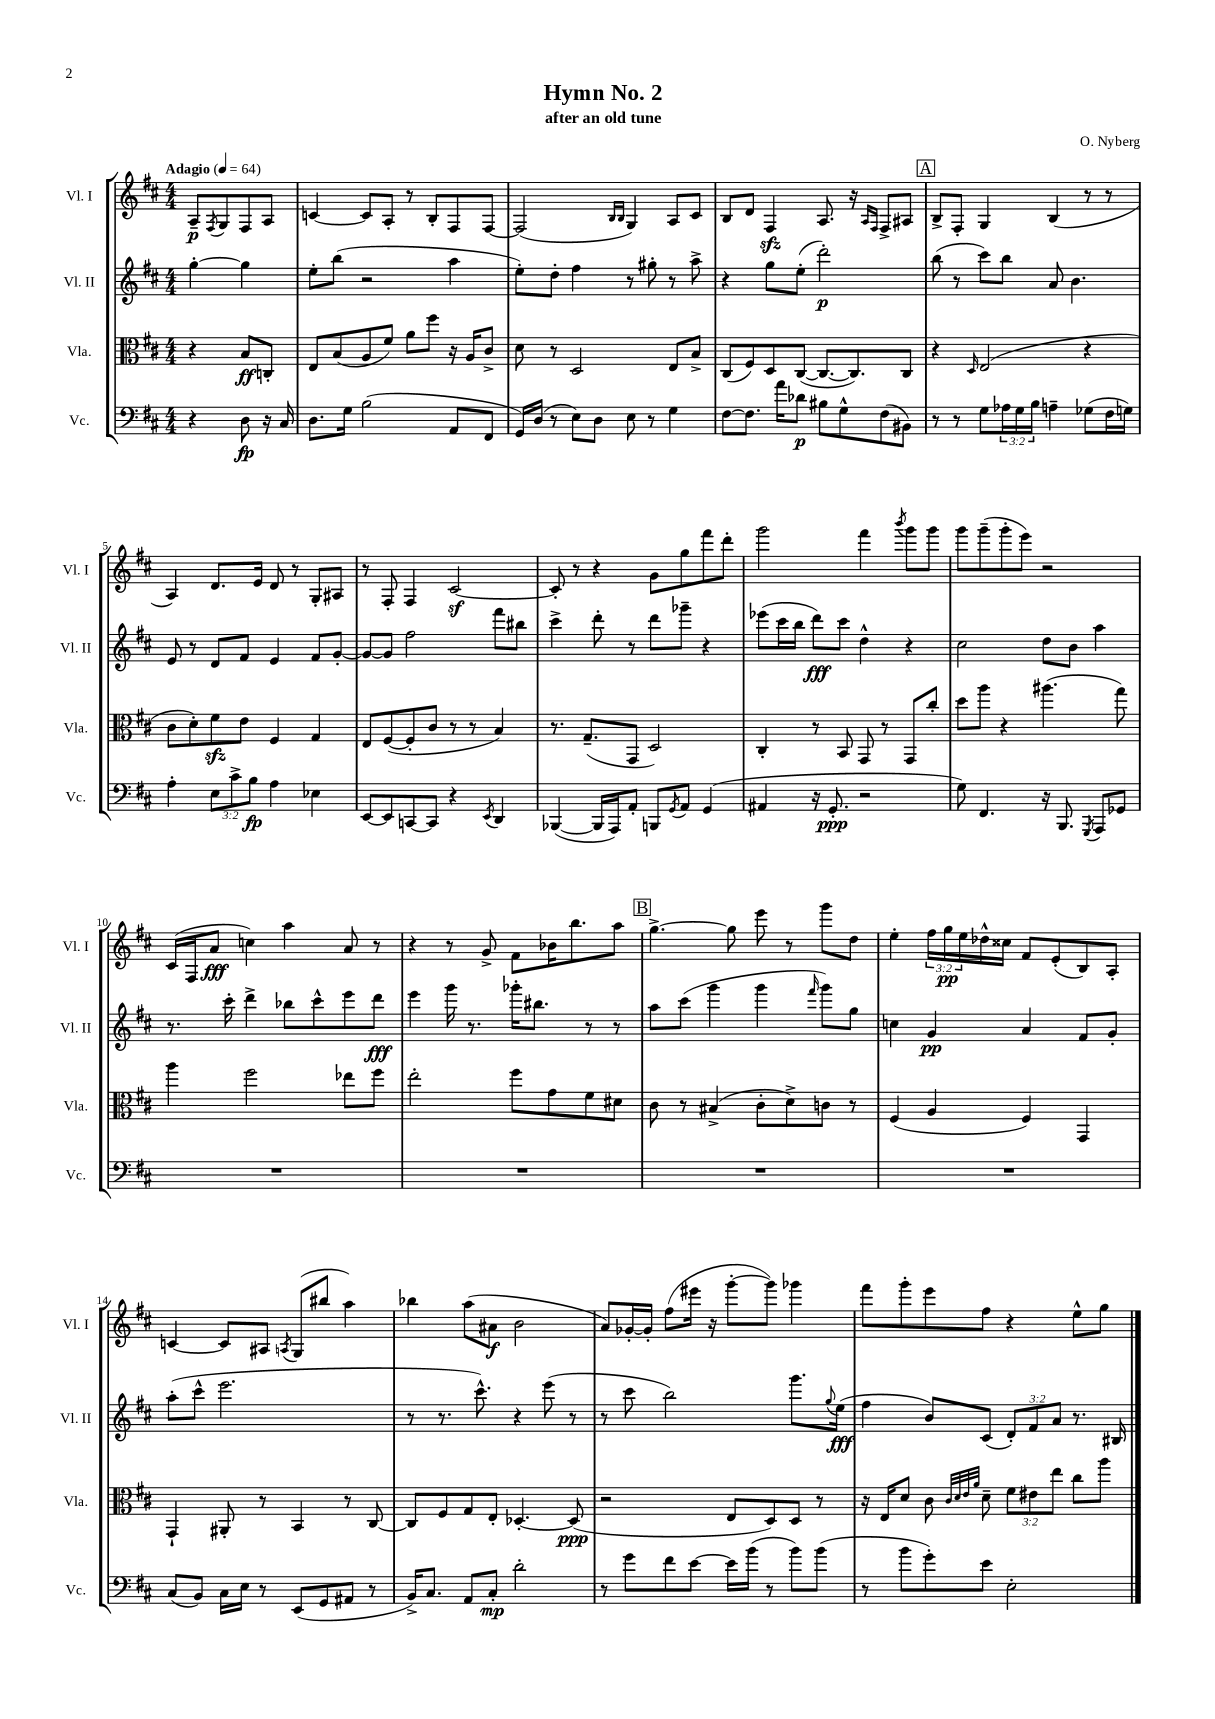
\header { title = "Hymn No. 2" composer = "O. Nyberg" subtitle = "after an old tune" }
<<
\new StaffGroup <<
\new Staff = "s0" \with { instrumentName = "Vl. I" shortInstrumentName = "Vl. I" } {
    \clef treble \key d \major \numericTimeSignature \time 4/4 \override Staff.TupletNumber.text = #tuplet-number::calc-fraction-text \partial 2 \tempo "Adagio" 4 = 64
    a8--\p \acciaccatura { fis8 } g8 fis8 a8 |
    c'4~ c'8 a8-. r8 b8-. fis8 fis8~ |
    fis2( \grace { b16 b16 } g4) a8 cis'8 |
    b8 d'8 fis4\sfz a8. r16 \grace { a16 fis16 } fis8-> ais8 |
    \mark \markup { \box "A" } b8-> fis8-. g4 b4( r8 r8 |
    a4) d'8. e'16 d'8 r8 g8-. ais8 |
    r8 fis8-. fis4 cis'2~\sf |
    cis'8-. r8 r4 g'8 g''8 fis'''8 d'''8-. |
    g'''2 fis'''4 \acciaccatura { b'''8 } g'''8 g'''8 |
    g'''8 g'''8--( g'''8-. e'''8) r2 |
    cis'16( fis16 a'8\fff c''4) a''4 a'8 r8 |
    r4 r8 g'8-> fis'8 bes'16 b''8. a''8 |
    \mark \markup { \box "B" } g''4.~-> g''8 e'''8 r8 g'''8 d''8 |
    e''4-. \tuplet 3/2 { fis''16 g''16\pp e''16 } des''16-^ cisis''16 fis'8 e'8-.( b8) a8-. |
    c'4~ c'8 ais8 \acciaccatura { a8 } g8( bis''8 a''4) |
    bes''4 a''8( ais'8\f b'2 |
    a'8) ges'16~-. ges'16-. fis''8( eis'''16 r16 g'''8~-. g'''8) ges'''4 |
    fis'''8 g'''8-. e'''8 fis''8 r4 e''8-^ g''8 \bar "|." |
}
\new Staff = "s1" \with { instrumentName = "Vl. II" shortInstrumentName = "Vl. II" } {
    \clef treble \key d \major \numericTimeSignature \time 4/4 \override Staff.TupletNumber.text = #tuplet-number::calc-fraction-text \partial 2
    g''4~-. g''4 |
    e''8-. b''8( r2 a''4 |
    e''8-.) d''8-. fis''4 r8 gis''8-. r8 a''8-> |
    r4 g''8 e''8-.( d'''2-.\p) |
    \mark \markup { \box "A" } b''8( r8 cis'''8) b''8 a'8 b'4. |
    e'8 r8 d'8 fis'8 e'4 fis'8 g'8~-. |
    g'8~ g'8 fis''2 fis'''8 bis''8 |
    cis'''4-> d'''8-. r8 d'''8 ges'''8-- r4 |
    ees'''8( cis'''16 b''16 d'''8\fff) cis'''8 d''4-^ r4 |
    cis''2 d''8 b'8 a''4 |
    r8. cis'''16-. d'''4-> bes''8 cis'''8-^ e'''8 d'''8\fff |
    e'''4 g'''16 r8. ges'''16-. bis''8. r8 r8 |
    \mark \markup { \box "B" } a''8 cis'''8( g'''4 g'''4 \grace { fis'''16 } g'''8) g''8 |
    c''4 g'4\pp a'4 fis'8 g'8-. |
    a''8-.( cis'''8-^ e'''2. |
    r8 r8. cis'''8.-^) r4 e'''8( r8 |
    r8 cis'''8 b''2) g'''8. \appoggiatura { g''8 } e''16\fff( |
    fis''4 b'8) cis'8( \tuplet 3/2 { d'8-.) fis'8 a'8 } r8. bis16 \bar "|." |
}
\new Staff = "s2" \with { instrumentName = "Vla." shortInstrumentName = "Vla." } {
    \clef alto \key d \major \numericTimeSignature \time 4/4 \override Staff.TupletNumber.text = #tuplet-number::calc-fraction-text \partial 2
    r4 b8\ff c8-. |
    e8 b8( a8 fis'8) a'8 fis''8 r16 a16 cis'8-> |
    d'8 r8 d2 e8 b8-> |
    cis8( fis8) d8 cis8~( cis8.~ cis8.) cis8 |
    \mark \markup { \box "A" } r4 \grace { d16 } e2( r4 |
    cis'8 d'8-.) fis'8\sfz e'8 fis4 g4 |
    e8 fis8~( fis8-. cis'8 r8 r8 b4) |
    r8. g8.--( g,8 d2) |
    cis4-. r8 b,8 g,8 r8 g,8 cis''8-. |
    d''8 a''8 r4 ais''4.( g''8) |
    a''4 fis''2 ees''8 fis''8 |
    e''2-. fis''8 g'8 fis'8 dis'8 |
    \mark \markup { \box "B" } cis'8 r8 bis4->( cis'8-. d'8->) c'8 r8 |
    fis4( a4 fis4) g,4 |
    g,4-! ais,8-. r8 b,4 r8 cis8~ |
    cis8 fis8 g8 e8-. des4.~-. des8\ppp( |
    r2 e8 d8) d8 r8 |
    r16 e16 d'8 cis'8 \grace { cis'32 d'32 e'32 a'32 } d'8-- \tuplet 3/2 { fis'8 eis'8 e''8 } cis''8 a''8 \bar "|." |
}
\new Staff = "s3" \with { instrumentName = "Vc." shortInstrumentName = "Vc." } {
    \clef bass \key d \major \numericTimeSignature \time 4/4 \override Staff.TupletNumber.text = #tuplet-number::calc-fraction-text \partial 2
    r4 d8\fp r16 cis16 |
    d8. g16 b2( a,8 fis,8 |
    g,16) d16( r8 e8) d8 e8 r8 g4 |
    fis8~ fis8. a'16 des'8\p bis8 g8-^ fis8( bis,8) |
    \mark \markup { \box "A" } r8 r8 g8 \tuplet 3/2 { aes16 g16 b16 } a4-- ges8( fis16 g16) |
    a4-. \tuplet 3/2 { e8 cis'8-> b8\fp } a4 ees4 |
    e,8~ e,8 c,8~ c,8 r4 \acciaccatura { e,8 } d,4 |
    bes,,4~( bes,,16 a,,16) a,8-. b,,8 \acciaccatura { g,8 } a,8 g,4( |
    ais,4 r16 g,8.-.\ppp r2 |
    g8) fis,4. r16 b,,8. \acciaccatura { g,,8 } a,,8 ges,8 |
    R1 |
    R1 |
    \mark \markup { \box "B" } R1 |
    R1 |
    cis8( b,8) cis16 e16 r8 e,8( g,8 ais,8 r8 |
    b,16->) cis8. a,8 cis8-.\mp d'2-. |
    r8 g'8 fis'8 e'8~ e'16 b'16( r8 b'8) b'8( |
    r8 b'8 g'8-.) e'8 e2-. \bar "|." |
}
>>
>>
